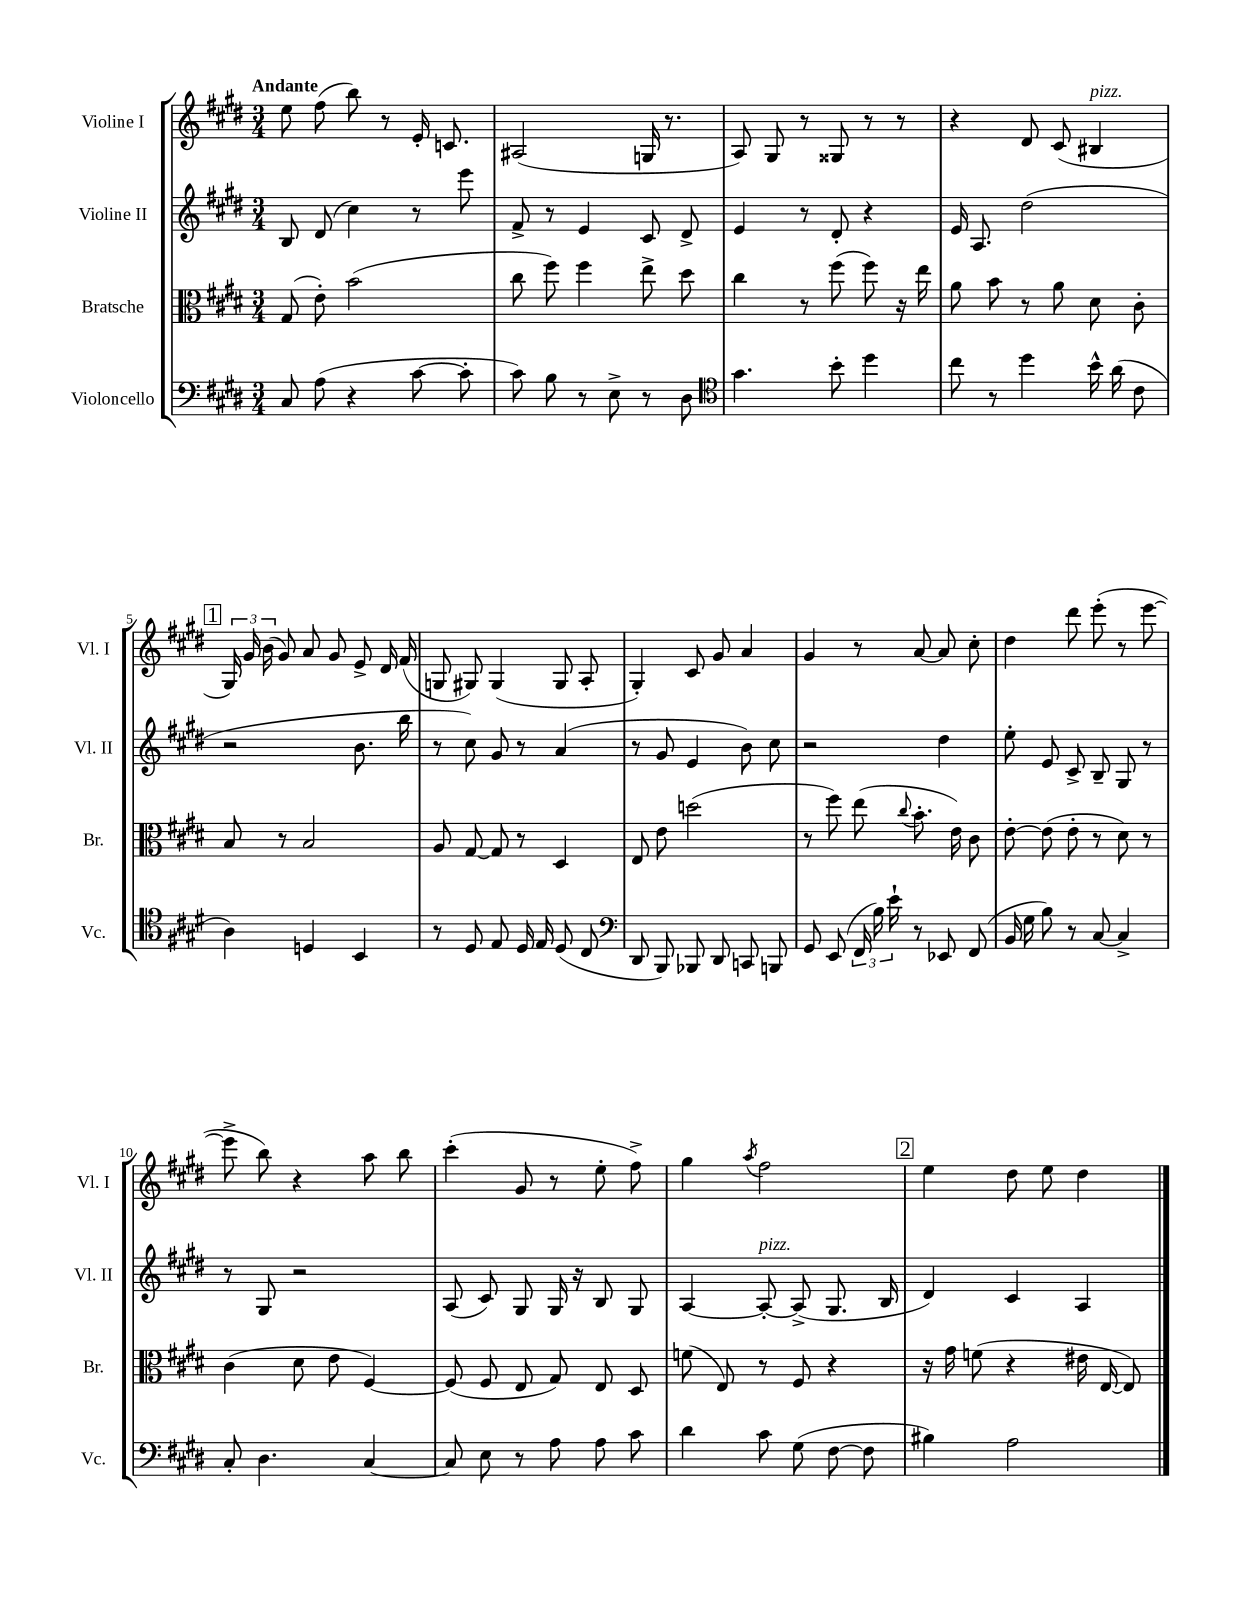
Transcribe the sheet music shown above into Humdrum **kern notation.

**kern	**kern	**kern	**kern
*part4	*part3	*part2	*part1
*staff4	*staff3	*staff2	*staff1
*I"Violoncello	*I"Bratsche	*I"Violine II	*I"Violine I
*I'Vc.	*I'Br.	*I'Vl. II	*I'Vl. I
*clefF4	*clefC3	*clefG2	*clefG2
*k[f#c#g#d#]	*k[f#c#g#d#]	*k[f#c#g#d#]	*k[f#c#g#d#]
*M3/4	*M3/4	*M3/4	*M3/4
=1	=1	=1	=1
!	!	!	!LO:TX:a:B:t=Andante
8C#/	(8G#/	8B/	8ee\
(8A\	8e'\)	(8d#/	(8ff#\
4r	(2b\	4cc#\)	8bb\)
.	.	.	8r
[8c#\	.	8r	16e'/
.	.	.	8.cn/
8c#'\]	.	8eee\	.
=2	=2	=2	=2
8c#\)	8cc#\	8f#^/	(2A#X/
8B\	8ff#\)	8r	.
8r	4ff#\	4e/	.
8E^\	.	.	.
8r	8ee^\	8c#/	16Gn/
.	.	.	8.r
8D#\	8dd#\	8d#^/	.
=3	=3	=3	=3
*clefC4	*	*	*
4.g#\	4cc#\	4e/	8A/)
.	.	.	8G#/
.	8r	8r	8r
8b'\	(8ff#\	8d#'/	8G##X/
4dd#\	8ff#\)	4r	8r
.	16r	.	8r
.	16ee\	.	.
=4	=4	=4	=4
8cc#\	8a\	16e/	4r
.	.	8.A/	.
8r	8b\	.	.
4dd#\	8r	(2dd#\	8d#/
.	8a\	.	(8c#/
!	!	!	!LO:TX:a:i:t=pizz.
16b^^\	8d#\	.	4B#X/
(16a\	.	.	.
8c#\	8c#'\	.	.
!!LO:LB:g=z
!!LO:REH:place=s1:t=1
=5	=5	=5	=5
4A\)	8B/	2r	24G#/)
.	.	.	24g#/
.	.	.	(24b\
.	8r	.	8g#/)
4Dn/	2B/	.	8a/
.	.	.	8g#/
4BB/	.	8.b\	8e^/
.	.	.	16d#/
.	.	16bb\	(16f#/
=6	=6	=6	=6
8r	8A/	8r	8Gn/
8D#/	[8G#/	8cc#\)	8G#X/)
8E/	8G#/]	8g#/	(4G#/
16D#/	8r	8r	.
16E/	.	.	.
(8D#/	4D#/	(4a/	8G#/
8C#/	.	.	8A'/
=7	=7	=7	=7
*clefF4	*	*	*
8DD#/	8E/	8r	4G#'/)
8BBB/)	8e\	8g#/	.
8BBB-X/	(2ddn\	4e/	8c#/
8DD#/	.	.	8g#/
8CCn/	.	8b\)	4a/
8BBBn/	.	8cc#\	.
=8	=8	=8	=8
8GG#/	8r	2r	4g#/
(8EE/	8ff#\)	.	.
24FF#/	(8ee\	.	8r
24B\)	.	.	.
24e`\	.	.	.
.	8qqcc#/	.	.
8r	8.b'\	.	[8a/
8EE-X/	.	4dd#\	8a/]
.	16e\)	.	.
(8FF#/	8c#\	.	8cc#'\
=9	=9	=9	=9
16BB/	[8e'\	8ee'\	4dd#\
16G#\	.	.	.
8B\)	(8e\]	8e/	.
8r	8e'\	8c#^/	8ddd#\
[8C#/	8r	8B~/	(8eee'\
4C#^/]	8d#\)	8G#/	8r
.	8r	8r	[8eee\
!!LO:LB:g=z
=10	=10	=10	=10
8C#'/	(4c#\	8r	8eee^\]
4.D#\	.	8G#/	8bb\)
.	8d#\	2r	4r
.	8e\	.	.
[4C#/	[4F#/)	.	8aa\
.	.	.	8bb\
=11	=11	=11	=11
8C#/]	(8F#/]	(8A/	(4ccc#'\
8E\	8F#/	8c#/)	.
8r	8E/	8G#/	8g#/
8A\	8G#/)	16G#/	8r
.	.	16r	.
8A\	8E/	8B/	8ee'\
8c#\	8D#/	8G#/	8ff#^\)
=12	=12	=12	=12
4d#\	(8fn\	[4A/	4gg#\
.	8E/)	.	.
.	.	.	8qaa/
!	!	!LO:TX:a:i:t=pizz.	!
8c#\	8r	8A'/_	2ff#\
(8G#\	8F#/	(8A^/]	.
[8F#\	4r	8.G#/	.
8F#\]	.	.	.
.	.	16B/	.
!!LO:REH:place=s1:t=2
=13	=13	=13	=13
4B#X\)	16r	4d#/)	4ee\
.	16g#\	.	.
.	(8fn\	.	.
2A\	4r	4c#/	8dd#\
.	.	.	8ee\
.	16e#X\	4A/	4dd#\
.	[16E/	.	.
.	8E/])	.	.
==	==	==	==
*-	*-	*-	*-
